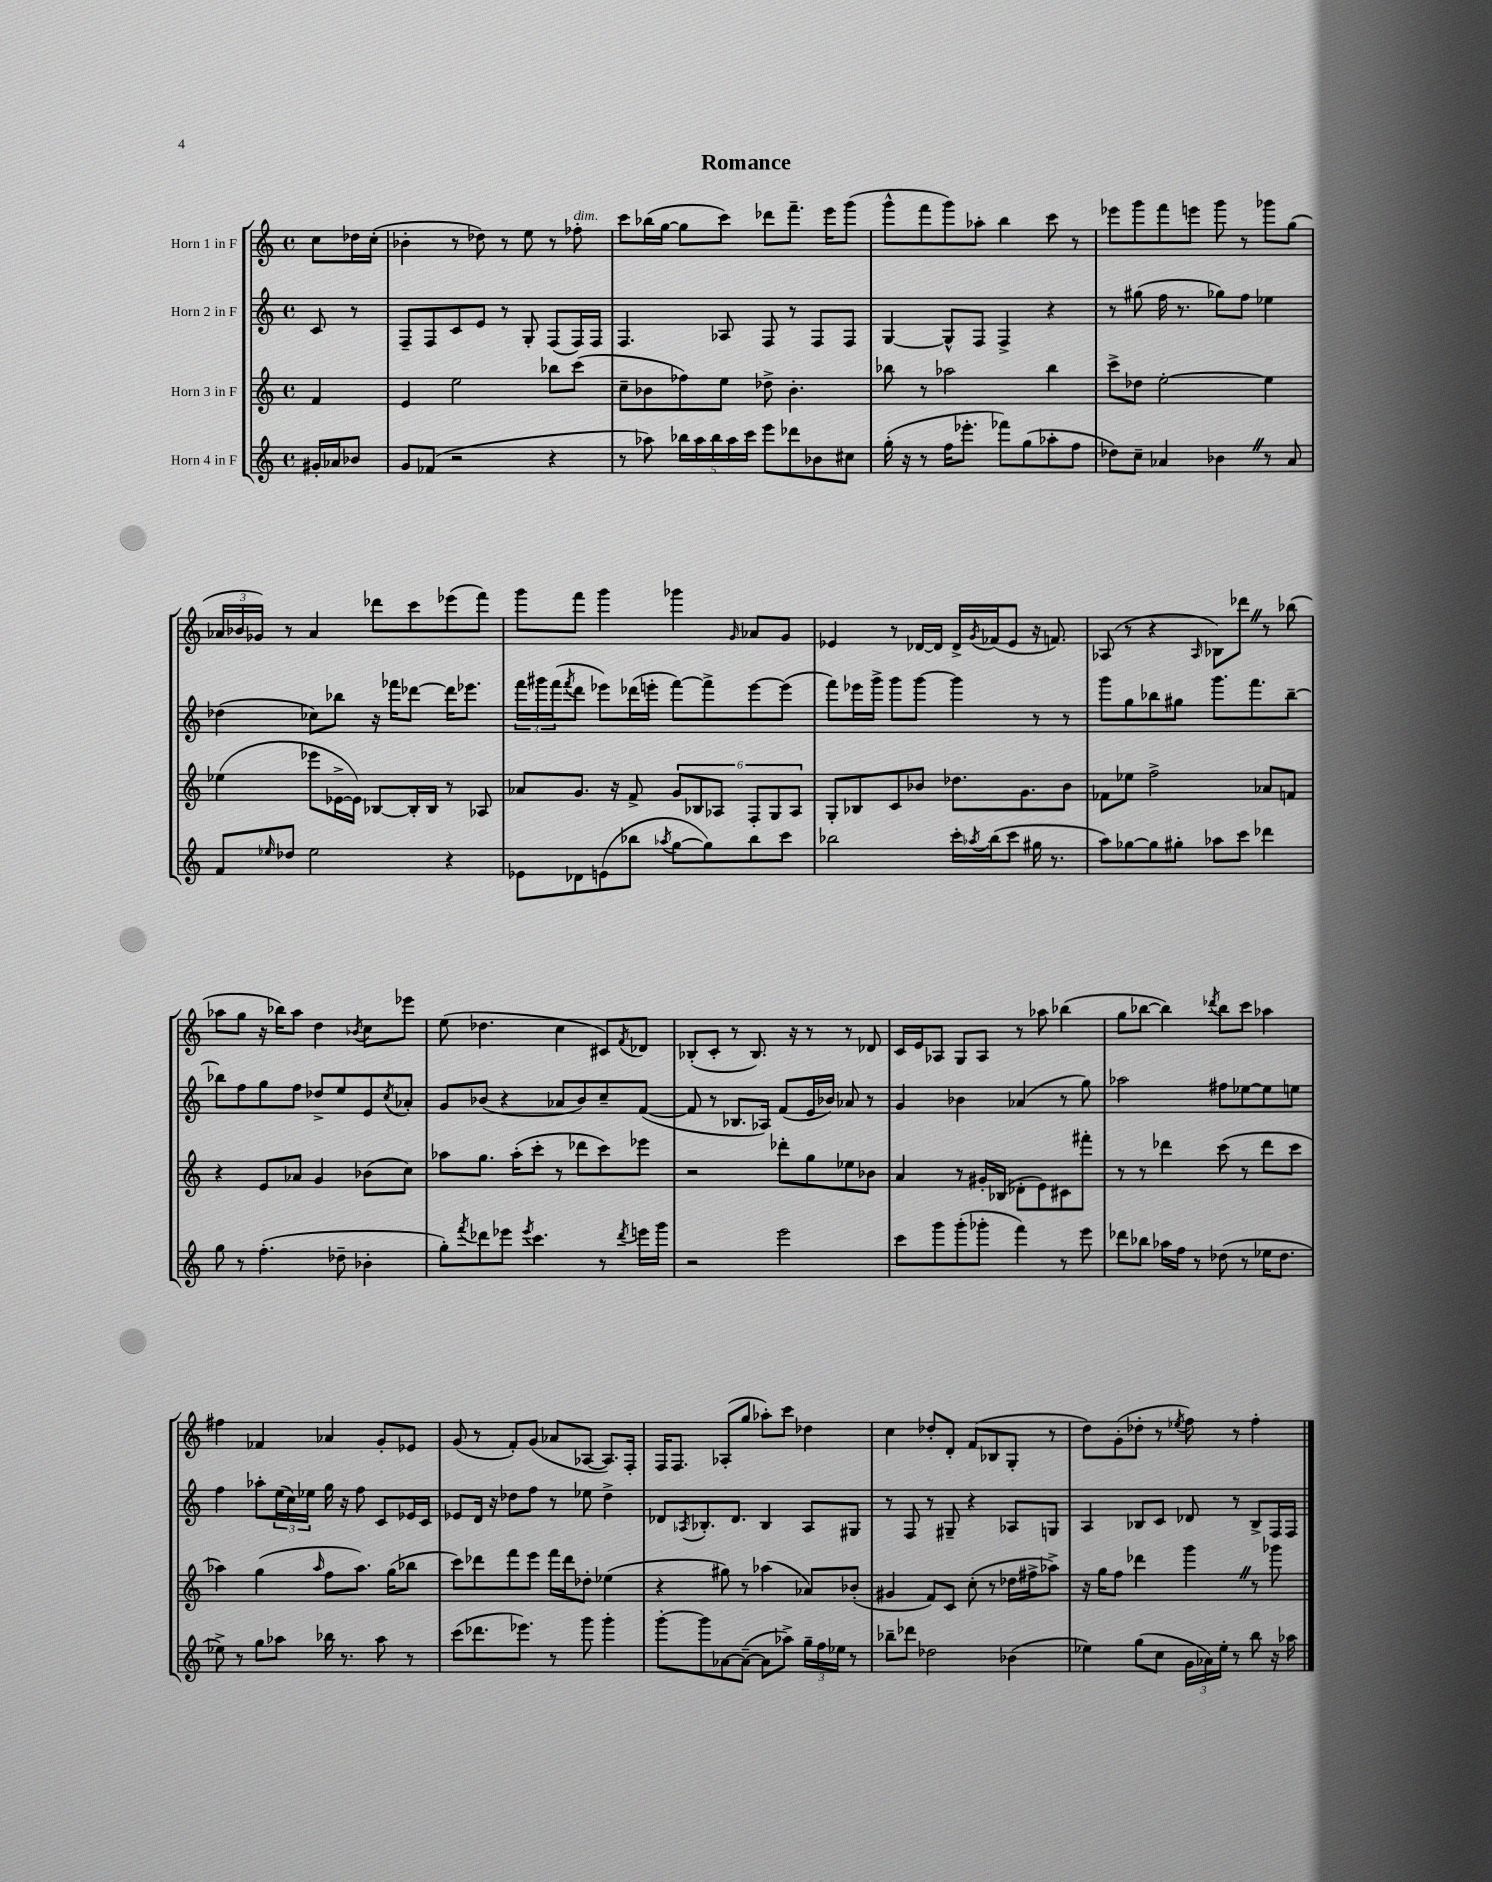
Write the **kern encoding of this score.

**kern	**kern	**kern	**kern
*staff4	*staff3	*staff2	*staff1
*clefG2	*clefG2	*clefG2	*clefG2
*k[]	*k[]	*k[]	*k[]
*M4/4	*M4/4	*M4/4	*M4/4
*met(c)	*met(c)	*met(c)	*met(c)
16g#'	4f	8c	8cc
16a-	.	.	.
8b-	.	8r	16dd-
.	.	.	(16cc'
=	=	=	=
8g	4e	8F~	4b-'
(8f-	.	8F	.
2r	2ee	8c	8r
.	.	8e	8dd-)
.	.	8r	8r
.	.	8G'	8ee
4r	8bb-	(8F	8r
.	(8ccc	16F)	8ff-'
.	.	16F	.
=	=	=	=
8r	8cc~	4.F	8ccc
8aa-)	8b-	.	(16bb-
.	.	.	[16gg
20bb-	8ff-)	.	8gg]
20aa-	.	.	.
20bb-	.	.	.
.	8ee	8A-	8ccc)
20aa-	.	.	.
20ccc	.	.	.
8eee	8dd-^	8F	8ddd-
8ddd-	4.b-'	8r	8.fff~
8b-	.	8F	.
.	.	.	16eee
8cc#	.	8F	(8ggg
=	=	=	=
(16gg'	8bb-	[4G	8ggg^^
16r	.	.	.
8r	8r	.	8fff
16ff	2aa-	8G^^]	8ggg)
8.eee-'	.	.	.
.	.	8F	8aa-'
8fff-)	.	4F^	4bb
(8gg	.	.	.
8aa-'	4bb-	4r	8ccc
8ff	.	.	8r
=	=	=	=
8dd-)	8ccc^	8r	8eee-
8cc~	8dd-	(8gg#	8ggg
4a-	[2ee'	16ff	8fff
.	.	8.r	.
.	.	.	8eee
4b-	.	8gg-)	8ggg
.	.	8ff	8r
8r	4ee]	4ee-	8ggg-
8a-	.	.	(8gg
=	=	=	=
8f	(4ee-	(4dd-	24a-
.	.	.	24b-
.	.	.	24g-)
16qqee-	.	.	.
8dd-	.	.	8r
2ee-	8eee-	8cc-)	4a-
.	[16e-^	8bb-	.
.	16e-])	.	.
.	[8B-	16r	8ddd-
.	.	16fff-	.
.	16B-']	[8ddd-	8ccc
.	16B-	.	.
4r	8r	16ddd-]	(8eee-
.	.	8.eee-	.
.	8A-	.	8fff)
=	=	=	=
8e-	8a-	24fff	8ggg
.	.	24ggg#	.
.	.	(24fff	.
.	.	8qfff	.
8d-	8.g	8ddd	8fff
(8e	.	8eee-)	4ggg
.	16r	.	.
8bb-	8f^	(16ddd-	.
.	.	16eee'	.
8qaa-	.	.	.
[8gg	12g	[8fff)	4ggg-
.	12B-	.	.
8gg])	.	8fff^]	.
.	12A-	.	.
.	.	.	16qqg
8bb-	12F'	[8eee	8a-
.	12G	.	.
8ccc	.	(8eee]	8g
.	12A-	.	.
=	=	=	=
2bb-	8G'	8fff)	4e-
.	8B-	16eee-	.
.	.	16ggg^	.
.	8c	8ggg	8r
.	8b-	[8ggg	[16d-
.	.	.	16d-]
16ccc'	8.dd-	4ggg]	16d-^
8qaa-	.	.	8qg
(16bb-	.	.	(16f-
8ccc	.	.	8e-
.	8.g	.	.
16gg#	.	8r	16r
8.r	.	.	8.f)
.	8b-	8r	.
=	=	=	=
8aa)	8f-	8ggg	(8A-
[8gg-	8ee-	8gg	8r
8gg-]	2ff^	8bb-	4r
8gg#'	.	8gg#	.
.	.	.	16qqA-
8aa-	.	8.ggg	8B-)
8ccc	.	.	8ddd-
.	.	8.fff	.
4ddd-	8a-	.	8r
.	8f	[8bb-~	(8bb-
=	=	=	=
8gg	4r	8bb-]	8aa-
8r	.	8ff	8gg
(4.ff'	8e	8gg	16r
.	.	.	16bb-)
.	8a-	8ff	8aa-
.	4g	8dd-^	4dd
8dd-~	.	8ee	.
.	.	.	8qb-
4b-'	(8b-	8e	8cc
.	.	8qcc	.
.	8cc)	8a-'	8eee-
=	=	=	=
8gg')	8aa-	8g	(8ee
8qfff	.	.	.
8ddd-	8.gg	(8b-	4.dd-
8eee-	.	4r	.
.	(16aa-'	.	.
8qeee-	.	.	.
4.ccc	8ccc'	.	.
.	8r	8a-	4cc
.	8ddd-	8b-)	.
8r	8ccc)	8cc~	8c#)
8qddd-	.	.	8qf
16eee	8eee-	([8f	8d-
16ggg	.	.	.
=	=	=	=
2r	2r	8f]	(8B-'
.	.	8r	8c'
.	.	8.B-	8r
.	.	.	8.B-)
.	.	16A-)	.
2eee	8ddd-'	(8f	.
.	.	.	16r
.	8gg	16e	8r
.	.	16b-)	.
.	8ee-	8a-	8r
.	8b-	8r	8d-
=	=	=	=
8ccc	4a	4g	16c
.	.	.	16e
8ggg	.	.	8A-
(8ggg'	8r	4b-	8G
8ggg-'	16g#'	.	8A-
.	(16B-	.	.
4fff)	8d-'	(4a-	8r
.	8e)	.	8aa-
8r	8c#	8r	(4bb-
8eee	8fff#'	8gg)	.
=	=	=	=
8ddd-	8r	2aa-	8gg
8bb-	8r	.	[8bb-
16aa-	4ddd-	.	4bb-])
16ff	.	.	.
8r	.	.	.
.	.	.	8qddd-
(8dd-	(8ccc	8ff#	8bb-
8r	8r	[8ee-	8ccc
16ee-	8ddd-	8ee-]	4aa-
8.dd-	.	.	.
.	8ccc	8ee	.
=	=	=	=
8ee-^)	4aa-)	4ff	4ff#
8r	.	.	.
8gg	(4gg	8aa-'	4f-
8aa-	.	(24ee	.
.	.	24cc)	.
.	.	24ee-	.
.	16qqaa-	.	.
16bb-	8ff	16gg	4a-
8.r	.	16r	.
.	8.aa-)	8ff	.
8aa-	.	8c	8g'
.	(16gg	.	.
8r	8bb-	16e-	8e-
.	.	16c	.
=	=	=	=
(8ccc	8ccc)	8e-	(8g
8.ddd-	8ddd-	16d	8r
.	.	16r	.
.	8fff	8dd-	8f')
8.eee-)	.	.	.
.	8eee	8ff	(8g
8r	16fff	8r	8a-
.	16ddd-	.	.
8ggg	8dd-'	8ee-	[8A-
4ggg'	(4ee-	4dd-^	8.A-])
.	.	.	16F'
=	=	=	=
[8ggg'	4r	8d-	16F
.	.	.	8.F
.	.	8qA-	.
8ggg]	.	8.B-'	.
[8a-	8gg#)	.	(8A-'
.	.	8.d-	.
(8a-~_	8r	.	8gg
8a-]	(4aa-	4B-	8aa-')
8aa-^)	.	.	8ccc
24gg~	8a-)	8A-	4dd-
24ff	.	.	.
24ee-	.	.	.
8r	(8b-'	8G#	.
=	=	=	=
8bb-~	4g#	8r	4cc
8ddd-	.	8F	.
2dd-	8f)	8r	8dd-'
.	8c	8G#~	8d'
.	(8cc'	4r	(8f
.	8r	.	8B-
(4b-	16dd-	8A-	8G'
.	16ff#^	.	.
.	8aa-^)	8G	8r
=	=	=	=
4ee-)	16r	4A	8dd)
.	16gg	.	.
.	8ff	.	(8g'
(8gg	4ddd-	8B-	8dd-'
8cc	.	8c	8r
.	.	.	8qee-
24g	4ggg	8d-	8ff)
24a-)	.	.	.
24ee-'	.	.	.
8r	.	8r	8r
8bb	8r	8B-^	4ff'
16r	8ggg-	16F	.
16aa-	.	16F	.
==	==	==	==
*-	*-	*-	*-
